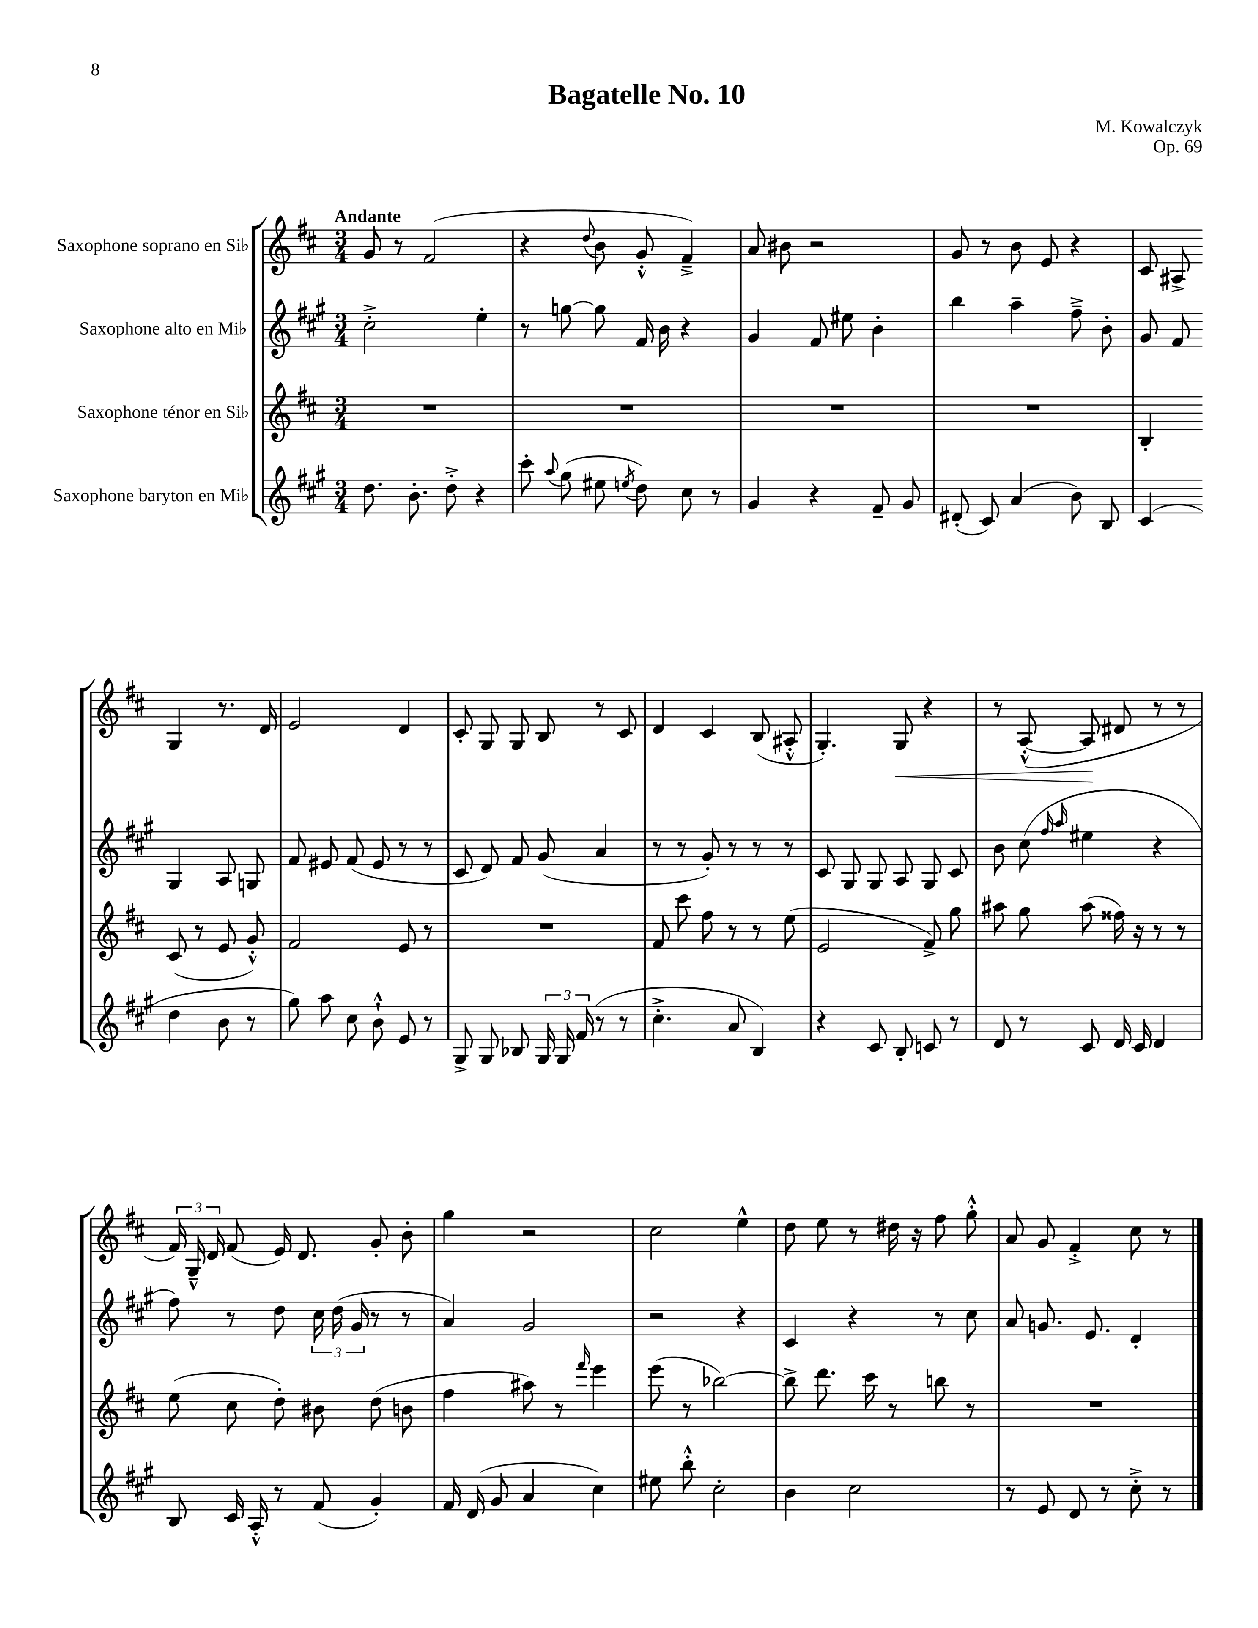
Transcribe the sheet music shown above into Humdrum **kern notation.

**kern	**kern	**kern	**kern
*staff4	*staff3	*staff2	*staff1
*clefG2	*clefG2	*clefG2	*clefG2
*k[f#c#g#]	*k[f#c#]	*k[f#c#g#]	*k[f#c#]
*M3/4	*M3/4	*M3/4	*M3/4
8.dd	2.r	2cc#'^	8g
.	.	.	8r
8.b'	.	.	.
.	.	.	(2f#
8dd'^	.	.	.
4r	.	4ee'	.
=	=	=	=
8ccc#'	2.r	8r	4r
8qqaa	.	.	.
(8gg#	.	[8gg	.
.	.	.	8qqdd
8ee#	.	8gg]	8b
8qee	.	.	.
8dd)	.	16f#	8g'^^
.	.	16b	.
8cc#	.	4r	4f#~^)
8r	.	.	.
=	=	=	=
4g#	2.r	4g#	8a
.	.	.	8b#
4r	.	8f#	2r
.	.	8ee#	.
8f#~	.	4b'	.
8g#	.	.	.
=	=	=	=
(8d#'	2.r	4bb	8g
8c#)	.	.	8r
(4a	.	4aa~	8b
.	.	.	8e
8b)	.	8ff#~^	4r
8B	.	8b'	.
=	=	=	=
(4c#	4B'	8g#	8c#
.	.	8f#	8A#^
4dd	(8c#	4G#	4G
.	8r	.	.
8b	8e	8A	8.r
8r	8g'^^)	8G	.
.	.	.	16d
=	=	=	=
8gg#)	2f#	8f#	2e
8aa	.	8e#	.
8cc#	.	(8f#	.
8b`^^	.	8e#	.
8e	8e	8r	4d
8r	8r	8r	.
=	=	=	=
8G#^	2.r	8c#	8c#'
8G#	.	8d)	8G
8B-	.	8f#	8G
24G#	.	(8g#	8B
24G#	.	.	.
(24f#	.	.	.
8r	.	4a	8r
8r	.	.	8c#
=	=	=	=
4.cc#'^	8f#	8r	4d
.	8ccc#	8r	.
.	8ff#	8g#')	4c#
8a	8r	8r	.
4B)	8r	8r	(8B
.	(8ee	8r	8A#'^^
=	=	=	=
4r	2e	8c#	4.G')
.	.	8G#	.
8c#	.	8G#	.
8B'	.	8A	8G
8c	8f#^)	8G#	4r
8r	8gg	8c#	.
=	=	=	=
8d	8aa#	8b	8r
8r	8gg	(8cc#	([8A'^^
.	.	16qqff#	.
.	.	16qqaa	.
8c#	(8aa#	4ee#	8A]
16d	16ff##)	.	8d#
16c#	16r	.	.
4d	8r	4r	8r
.	8r	.	8r
=	=	=	=
8B	(8ee	8ff#)	24f#)
.	.	.	24G~^^
.	.	.	24d
16c#	8cc#	8r	(8f#
16A'^^	.	.	.
8r	8dd')	8dd	16e)
.	.	.	8.d
(8f#	8b#	24cc#	.
.	.	(24dd	.
.	.	24g#	.
4g#')	(8dd	8r	8g'
.	8b	8r	8b'
=	=	=	=
16f#	4ff#	4a)	4gg
(16d	.	.	.
8g#	.	.	.
4a	8aa#)	2g#	2r
.	8r	.	.
.	16qqfff#	.	.
4cc#)	4eee	.	.
=	=	=	=
8ee#	(8eee	2r	2cc#
8bb'^^	8r	.	.
2cc#'	[2bb-)	.	.
.	.	4r	4ee^^
=	=	=	=
4b	8bb-^]	4c#	8dd
.	8.ddd	.	8ee
2cc#	.	4r	8r
.	16ccc#	.	.
.	8r	.	16dd#
.	.	.	16r
.	8bb	8r	8ff#
.	8r	8cc#	8gg'^^
=	=	=	=
8r	2.r	8a	8a
8e	.	8.g	8g
8d	.	.	4f#'^
.	.	8.e	.
8r	.	.	.
8cc#'^	.	4d'	8cc#
8r	.	.	8r
==	==	==	==
*-	*-	*-	*-
